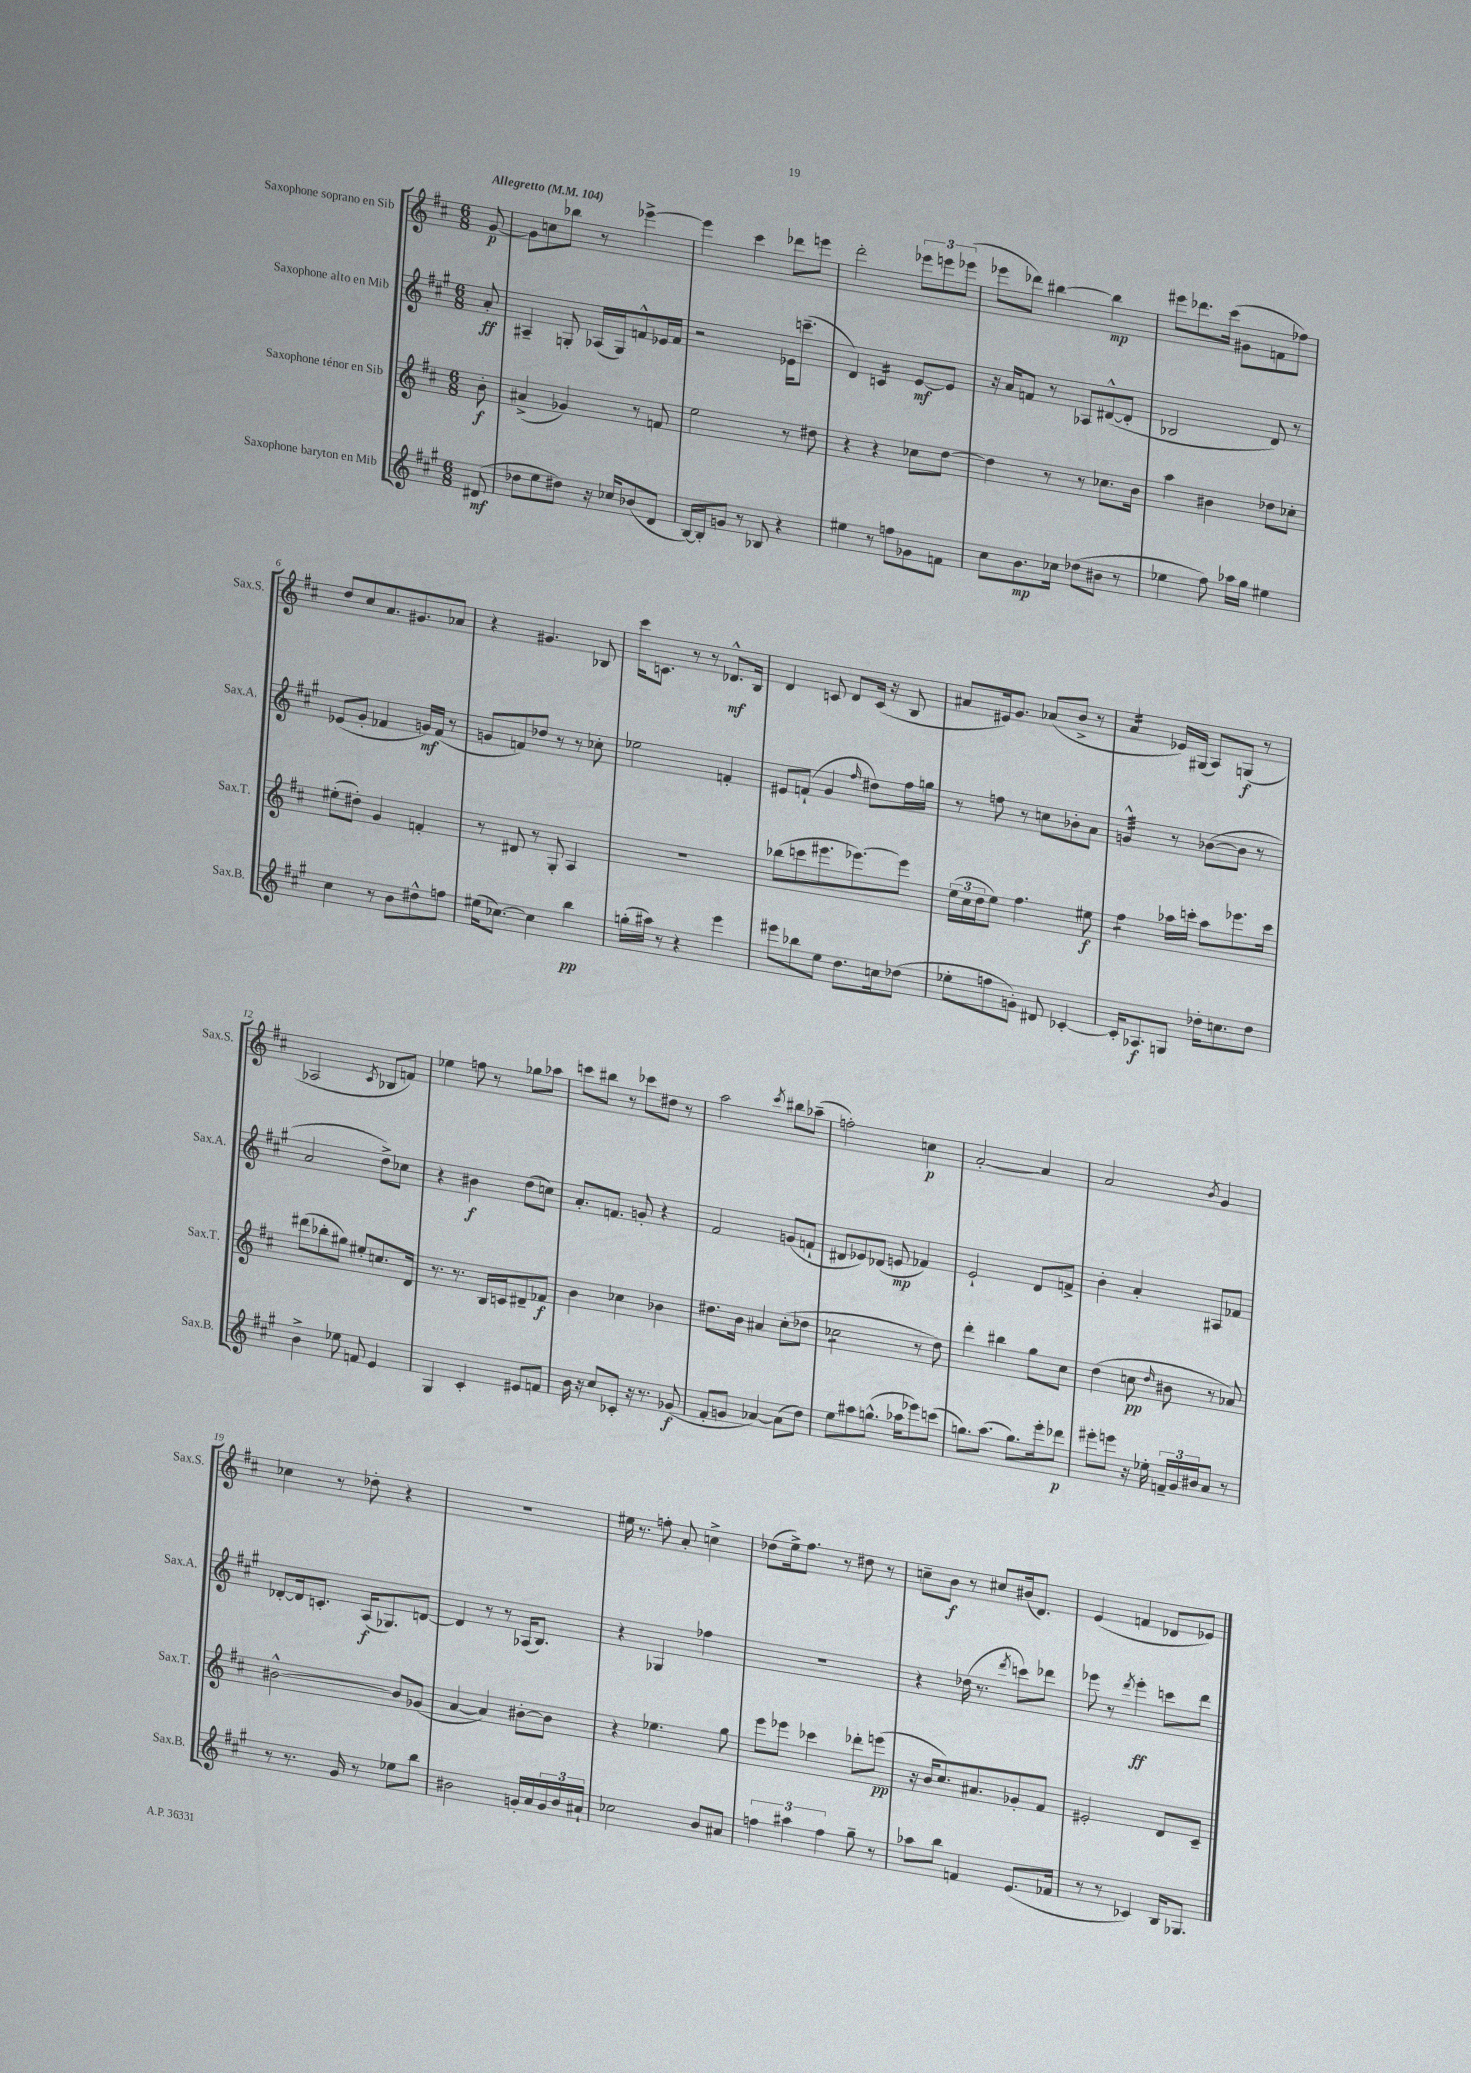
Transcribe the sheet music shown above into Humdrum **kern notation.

**kern	**kern	**kern	**kern
*staff4	*staff3	*staff2	*staff1
*clefG2	*clefG2	*clefG2	*clefG2
*k[f#c#g#]	*k[f#c#]	*k[f#c#g#]	*k[f#c#]
*M6/8	*M6/8	*M6/8	*M6/8
*MM104	*MM104	*MM104	*MM104
(8d#/	8b'\	8a'/	[8g/
=	=	=	=
8dd-\L	(4a#^/	4A#~/	8g\]L
8ee\	.	.	8cc\
8dd#\J)	4g-/)	8G'/	8bb-\J
16r	.	(16A-/LL	8r
16cc-/LK	.	16G/J)	.
(8b-/	8r	8f^^/	[4eee-^\
8d/J	8f/	16e-/L	.
.	.	16f/JJ	.
=	=	=	=
[16B/LL)	2ee\	2r	4eee-\]
16B'/]J	.	.	.
8g/J	.	.	.
8r	.	.	4ccc#\
8B-/	.	.	.
4r	8r	16e-\LK	8ddd-\L
.	.	(8.ccc~\J	.
.	8dd#\	.	8eee\J
=	=	=	=
4ee#\	4r	4d/)	2ddd'\
8r	4r	4c/	.
8ff\L	.	.	.
8g-\	8cc-\L	[8e/L	12eee-\L
.	.	.	12eee\
8f\J	[8dd\J	8e/]J	.
.	.	.	(12eee-\J
=	=	=	=
8cc#\L	4dd\]	16r	8eee-\L
.	.	16a/LK	.
8.b\	.	8f/J	8ddd-\J)
.	8r	8r	[4bb#\
16cc-\Jk	.	.	.
(8dd-\L	8r	8A-/L	.
8b#\J	8.cc-\L	([8d#^^/	4bb#\]
8r	.	8d#'/]J	.
.	16b\Jk	.	.
=	=	=	=
4ee-\	4aa\	2B-/	8eee#\L
.	.	.	8.ddd-\
8ff#\)	4b#\	.	.
.	.	.	(16ccc#\Jk
16aa-\LL	.	.	8g#\L
16gg#\JJ	.	.	.
4ee#\	8dd-\L	8d/)	8f\
.	8cc-'\J	8r	8ff-\J)
=	=	=	=
4cc#\	(8ee#'\L	(8e-/L	8dd/L
.	8dd#'\J)	8g#'/J	8cc#/
8r	4g/	4f-/	8.a/
8b\L	.	.	.
.	.	.	8.g#/
8dd#^^\	4f'/	16g/LL)	.
.	.	(16f-/JJ	.
8ff\J	.	8r	8a-/J
=	=	=	=
(16ee#\LK	8r	8g/L	4r
[8.cc-\J)	.	.	.
.	8d#/	8f/)	.
4cc-\]	8r	8dd-/J	4.g#/
.	8G'/	8r	.
4bb\	4A/	8r	.
.	.	8cc-'\	8B-/
=	=	=	=
(16gg'\LL	2.r	2ee-\	16ccc#\LK
16aa#\JJ)	.	.	8.c\J
8r	.	.	.
4r	.	.	8r
.	.	.	8r
4eee\	.	4f'/	8.d-^^/L
.	.	.	16B/Jk
=	=	=	=
8eee#\L	(8bb-\L	8e#/L	4d/
8bb-\	8ccc\	(8f`/J	.
8ee\J	8.eee#\	4g#/	8c/
8.dd\L	.	.	8d/L
.	[8.eee-\)	.	.
.	.	16qqff#/	.
.	.	8dd#\L)	(16c/Jk
16cc\k	.	.	16r
(8dd-\J	8eee-\]J	16ff#\L	8B/
.	.	16gg\JJ	.
=	=	=	=
8ee-'\L	(24ee\LL	8r	8a#/L
.	24cc#\	.	.
.	24dd\J	.	.
8ff\	8ee\J)	8ff\	16e#/k)
.	.	.	8.g/J
8g'\J)	4.ff#\	8r	.
8d#/	.	8cc\L	(8a-/L
[4c-'/	.	8b-'\	8b^/J
.	8ee#\	8a\J	8r
=	=	=	=
16c-'/]LK	4ff#\	4g^^/	4a/
8.A-/	.	.	.
8G/J	16aa-\LL	8r	16e-/LL)
.	16ccc'\JJ	.	(16G#/JJ
16dd-'\LK	8aa-\L	([8b-\L	8A/L)
8.cc\	.	.	.
.	8.eee-\	8b-\]J	(8G/J
8dd-\J	.	8r	8r
.	16ccc\Jk	.	.
=	=	=	=
4b^\	(8ddd#\L	2a/	2A-/
.	8bb-'\	.	.
8ee-\	8gg#\J)	.	.
8f/	8ee#'/L	.	.
.	.	.	8qc#/
4e/	8.cc/	8dd^\L)	8B-/L
.	.	8cc-\J	8f/J)
.	16d/Jk	.	.
=	=	=	=
4G#/	8.r	4r	4ee-\
.	8.r	.	.
4c#'/	.	4b#\	8ff\
.	16B/LL	.	8r
.	16c/J	.	.
8e#/L	8d#~/	(8dd\L	8gg-\L
8f/J	8f-/J	8cc\J)	8aa-\J
=	=	=	=
16b\	4b\	8.a'/L	8ccc\L
16r	.	.	.
8cc#/L	.	.	8bb#\J
.	.	8.f/J	.
8c-'/J	4cc-\	.	8r
16r	.	8g'/	8ccc-\L
8.r	.	.	.
.	4b-\	4r	8dd#\J
(8g-/	.	.	8r
=	=	=	=
8f#'/L	8.dd#\L	2f#/	2aa\
8g/J	.	.	.
.	16b\Jk	.	.
[4a-/)	4a#/	.	.
.	.	.	8qccc#/
(8a-\]L	(8cc#'\L	(8g/L	8bb#\L
8dd\J)	8dd-\J	8f`/J	(8aa-~\J
=	=	=	=
8ee\L	2cc-\	8d#/L	2ff'\)
8aa#\	.	8e-/)	.
(8.gg^^\J	.	(8d-/J	.
.	.	8e/	.
16aa-\LK	.	.	.
8eee-\)	8r	4f-/)	4cc\
(8ccc\J	8dd\)	.	.
=	=	=	=
8.gg\L)	4ddd'\	2e`/	[2a'/
(8.aa\J	.	.	.
.	4bb#\	.	.
8.gg\L)	.	.	.
.	8gg\L	8d/L	4a/]
16eee'\k	.	.	.
8ddd-\J	8cc#\J	8f^/J	.
=	=	=	=
8eee#'\L	(4dd\	4b'\	2a/
8eee\J	.	.	.
16r	8cc\	4a'/	.
16ee-'\	.	.	.
.	16qqdd/	.	.
24f~/LL	8b#\	.	.
24g#/	.	.	.
24b#/J	.	.	.
.	.	.	8qb/
8a/J	8r	8A#/L	4g/
8r	8a-/)	8f-/J	.
=	=	=	=
8r	[2b#^^\	[8d-'/L	4cc-\
8.r	.	16d-/]k	.
.	.	8.c'/J	.
.	.	.	8r
16g#/	.	.	.
8r	.	(16A/LK	8dd-'\
.	.	8.G-/)	.
8ee-\L	8b#/]L	.	4r
8bb\J	(8g-/J	[8d/J	.
=	=	=	=
2b#\	[4a/	4d/]	2.r
.	4a/])	8r	.
.	.	8r	.
16g'/LL	[8b#'\L	(16A-/LK	.
16a/	.	8.B/J)	.
24g/	8b#\]J	.	.
24b#/	.	.	.
24a#`/JJ	.	.	.
=	=	=	=
2cc-\	4r	4r	16ee#\
.	.	.	8.r
.	4.ee-\	4G-/	8ff'\
.	.	.	8a'/
8b/L	.	4ff-\	4cc^\
8a#/J	8gg\	.	.
=	=	=	=
6ff\	8eee\L	2.r	(8dd-\L
.	8eee-\J	.	16ee^\k)
6aa#\	.	.	.
.	.	.	8.ff#\J
.	4ccc-\	.	.
6ff\	.	.	.
.	.	.	8r
8gg#~\	8ddd-'\L	.	8dd#\
8r	(8eee\J	.	8r
=	=	=	=
8aa-\L	16r	4r	8cc~\L
.	16b/LK	.	.
8bb\J	8.cc#/)	.	8b\J
4f/	.	(16dd-\	8r
.	8.a#/	8.r	.
.	.	.	8cc#/L
.	.	8qddd/	.
(8.e/L	8g-'/	8ccc\L)	(16b#/k
.	.	.	8.d/J)
.	8f#/J	8ddd-\J	.
16f-/Jk	.	.	.
=	=	=	=
8r	2e#'/	8eee-\	(4e/
8r	.	8r	.
.	.	8qddd/	.
4c-/)	.	4eee-'\	4f/
16B/LK	8d/L	8ccc\L	8d-/L
8.G-/J	.	.	.
.	8c#~/J	8ddd\J	8e-/J)
==	==	==	==
*-	*-	*-	*-
